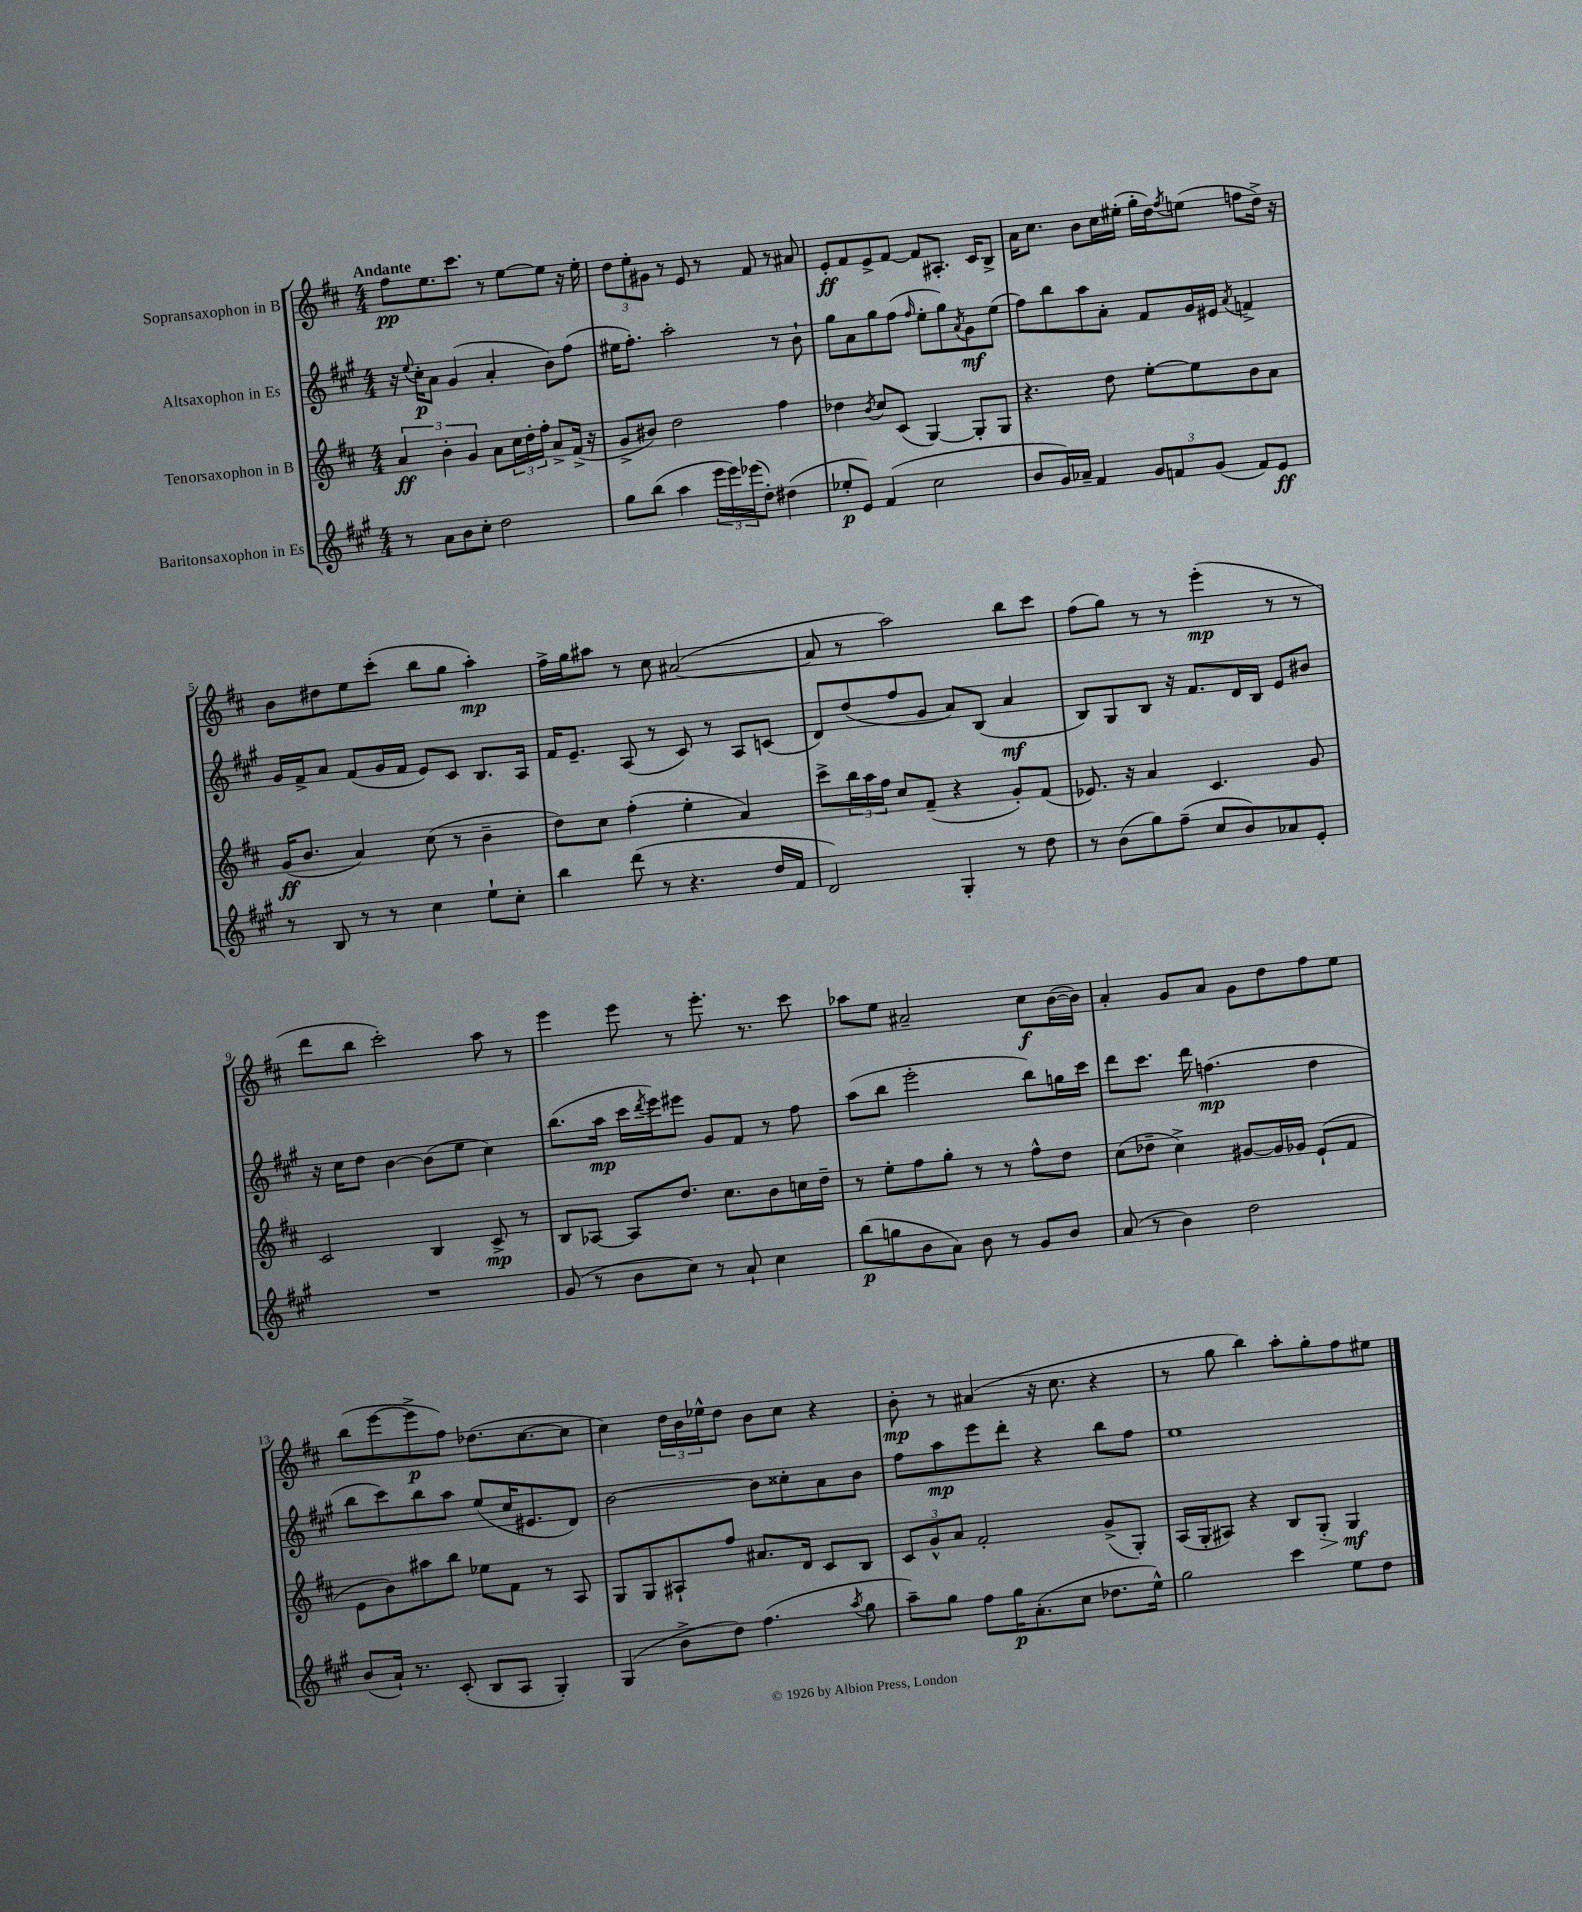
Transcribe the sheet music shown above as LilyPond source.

<<
\new StaffGroup <<
\new Staff = "s0" \with { instrumentName = "Sopransaxophon in B" } {
    \clef treble \key d \major \numericTimeSignature \time 4/4 \tempo "Andante"
    fis''8\pp e''8. cis'''8. r8 e''8~ e''8 r16 e''16-. |
    \tuplet 3/2 { d''8 e''8-. gis'8 } r8 e'8 r8 fis'8 r8 ais'8 |
    e'8-.\ff fis'8 e'8-> fis'8~ fis'8 ais8.-. cis'16 b8-> |
    a'16 cis''8. b'8 cis''16 eis''16-.( g''16-. d''16) \acciaccatura { fis''8 } e''8( f''8 d''16->) r16 |
    b'8 dis''8 e''8 cis'''8-.( b''8 g''8 a''4-.\mp) |
    fis''16-> g''16 ais''8 r8 cis''8 ais'2~( |
    ais'8 r8 a''2) b''8 cis'''8 |
    fis''8( g''8) r8 r8 e'''4-.\mp( r8 r8 |
    d'''8 b''8 cis'''2-.) a''8 r8 |
    e'''4 e'''8 r8 e'''8.-. r8. cis'''8 |
    aes''8 e''8 ais'2-- cis''8\f b'16~( b'16) |
    a'4-. g'8 a'8 g'8 d''8 fis''8 e''8 |
    b''8( e'''8~ e'''8->\p fis''8) des''8.( cis''8.~ cis''8 |
    cis''4) \tuplet 3/2 { d''16 b'16 ees''16-^ } d''8 b'8 cis''8 r4 |
    b'8-.\mp r8 ais'4( r16 cis''8. r4 |
    r8 g''8 b''4) a''8-. g''8-. fis''8 eis''8 \bar "|." |
}
\new Staff = "s1" \with { instrumentName = "Altsaxophon in Es" } {
    \clef treble \key a \major \numericTimeSignature \time 4/4
    r16 \appoggiatura { e''8 } cis''16-.\p a'8 gis'4( a'4-. b'8) fis''8( |
    eis''16 fis''8.-.) a''2-. r8 b'8-! |
    gis''8 a'8 gis''8 fis''8( \grace { fis''16 } e''8-. gis''8) \acciaccatura { a'8 } gis'8\mf e''8( |
    fis''8) b''8 a''8 a'8-. fis'8 gis'16 eis'16 \acciaccatura { a'8 } f'4-> |
    gis'16 fis'16-> a'8 fis'8( gis'16 fis'16 e'8) cis'8 b8. a16 |
    fis'16 e'8.-- a8( r8 cis'8) r8 a8 c'8( |
    d'8) d''8( fis''8 gis'8 a'8) b8( a'4\mf |
    b8) gis8 b8 r16 fis'8. d'16 b16 e'8 bis'8 |
    r16 cis''16 d''8 b'4~ b'8( e''8 cis''4) |
    b''8.( a''16\mp cis'''16 \acciaccatura { d'''8 } e'''16) eis'''8 gis'8 fis'8 r8 fis''8 |
    a''8( b''8 e'''2-. b''8) g''16 cis'''16 |
    d'''8 cis'''8. d'''16 f''4.\mp( d''4 |
    b''8 cis'''8) b''8 a''8 e''8( cis''16 eis'8. d'8) |
    b'2~ b'8 cisis''8-. a'8 b'8 |
    fis''8 a''8\mp e'''8 d'''8-. r4 b''8 fis''8 |
    e''1 \bar "|." |
}
\new Staff = "s2" \with { instrumentName = "Tenorsaxophon in B" } {
    \clef treble \key d \major \numericTimeSignature \time 4/4
    \tuplet 3/2 { a'4\ff b'4-. g'4 } a'8 \tuplet 3/2 { cis''16 d''16-. fis''16-. } a'8-> fis'16->( r16 |
    g'8-> bis'8) d''2 fis''4 |
    des''4 \acciaccatura { b'8 } cis''8 cis'8( g4~) g8-. g8 |
    r4. d''8 e''8~-. e''8 b'8 a'8 |
    g'16\ff( b'8. a'4) cis''8( r8 b'4-- |
    d''8) cis''8 fis''4-.( e''4-. a'4) |
    cis'''8-> \tuplet 3/2 { b''16 a''16 fis''16 } cis''8 fis'8--( r4 g'8-.) fis'8( |
    ees'8.) r16 a'4 cis'4. g'8 |
    cis'2 b4 cis'8->\mp r8 |
    b8 aes8~ aes8 d''8. cis''8. b'8 c''16 d''16-- |
    r8 e''8-. fis''8 g''8-. r8 r8 fis''8-^ d''8 |
    cis''8( des''8-- cis''4->) gis'8~ gis'16 ges'16 e'8-!( fis'8 |
    e'8 b'8) ais''8 b''8 ees''8 fis'8 r8 a8 |
    g8 g8 ais8-! fis''8 ais'8. d'16 cis'8 b8 |
    \tuplet 3/2 { cis'8 g'8-^ a'8 } fis'2-. g'8->( g8-.) |
    a16( g16-. ais8) r4 b8 g8-.\> g4\mf\! \bar "|." |
}
\new Staff = "s3" \with { instrumentName = "Baritonsaxophon in Es" } {
    \clef treble \key a \major \numericTimeSignature \time 4/4
    r8 a'8 b'8 cis''8-. d''2 |
    gis''8 b''8( a''4 \tuplet 3/2 { e'''16 e'''16) ees'''16( } d''8-.) dis''4( |
    ees''8-.\p e'8) fis'4( cis''2 |
    b'8 gis'16) aes'16-- fis'4 \tuplet 3/2 { gis'8 f'8 gis'8( } f'8) e'8\ff |
    r8 b8 r8 r8 cis''4 e''8-! cis''8-. |
    b''4 d'''8( r8 r4. d''16 fis'16 |
    d'2) gis4-. r8 d''8 |
    r8 b'8( gis''8) fis''8--( cis''8 b'8) aes'8 e'8-. |
    R1 |
    gis'8( r8 b'8 cis''8) r8 a'8-! cis''4 |
    b''8\p( g''8 b'8 a'8) b'8 r8 gis'8 b'8 |
    a'8( r8 b'4) d''2 |
    b'8( a'16-!) r8. cis'8-.( b8 a8 gis4-.) |
    gis4( b'8-> d''8) fis''4.( \acciaccatura { a''8 } gis''8 |
    a''8--) gis''8 fis''8 gis''16\p a'8.-.( cis''8 des''8. e''16-^) |
    gis''2 cis'''4 e''8 d''8 \bar "|." |
}
>>
>>
